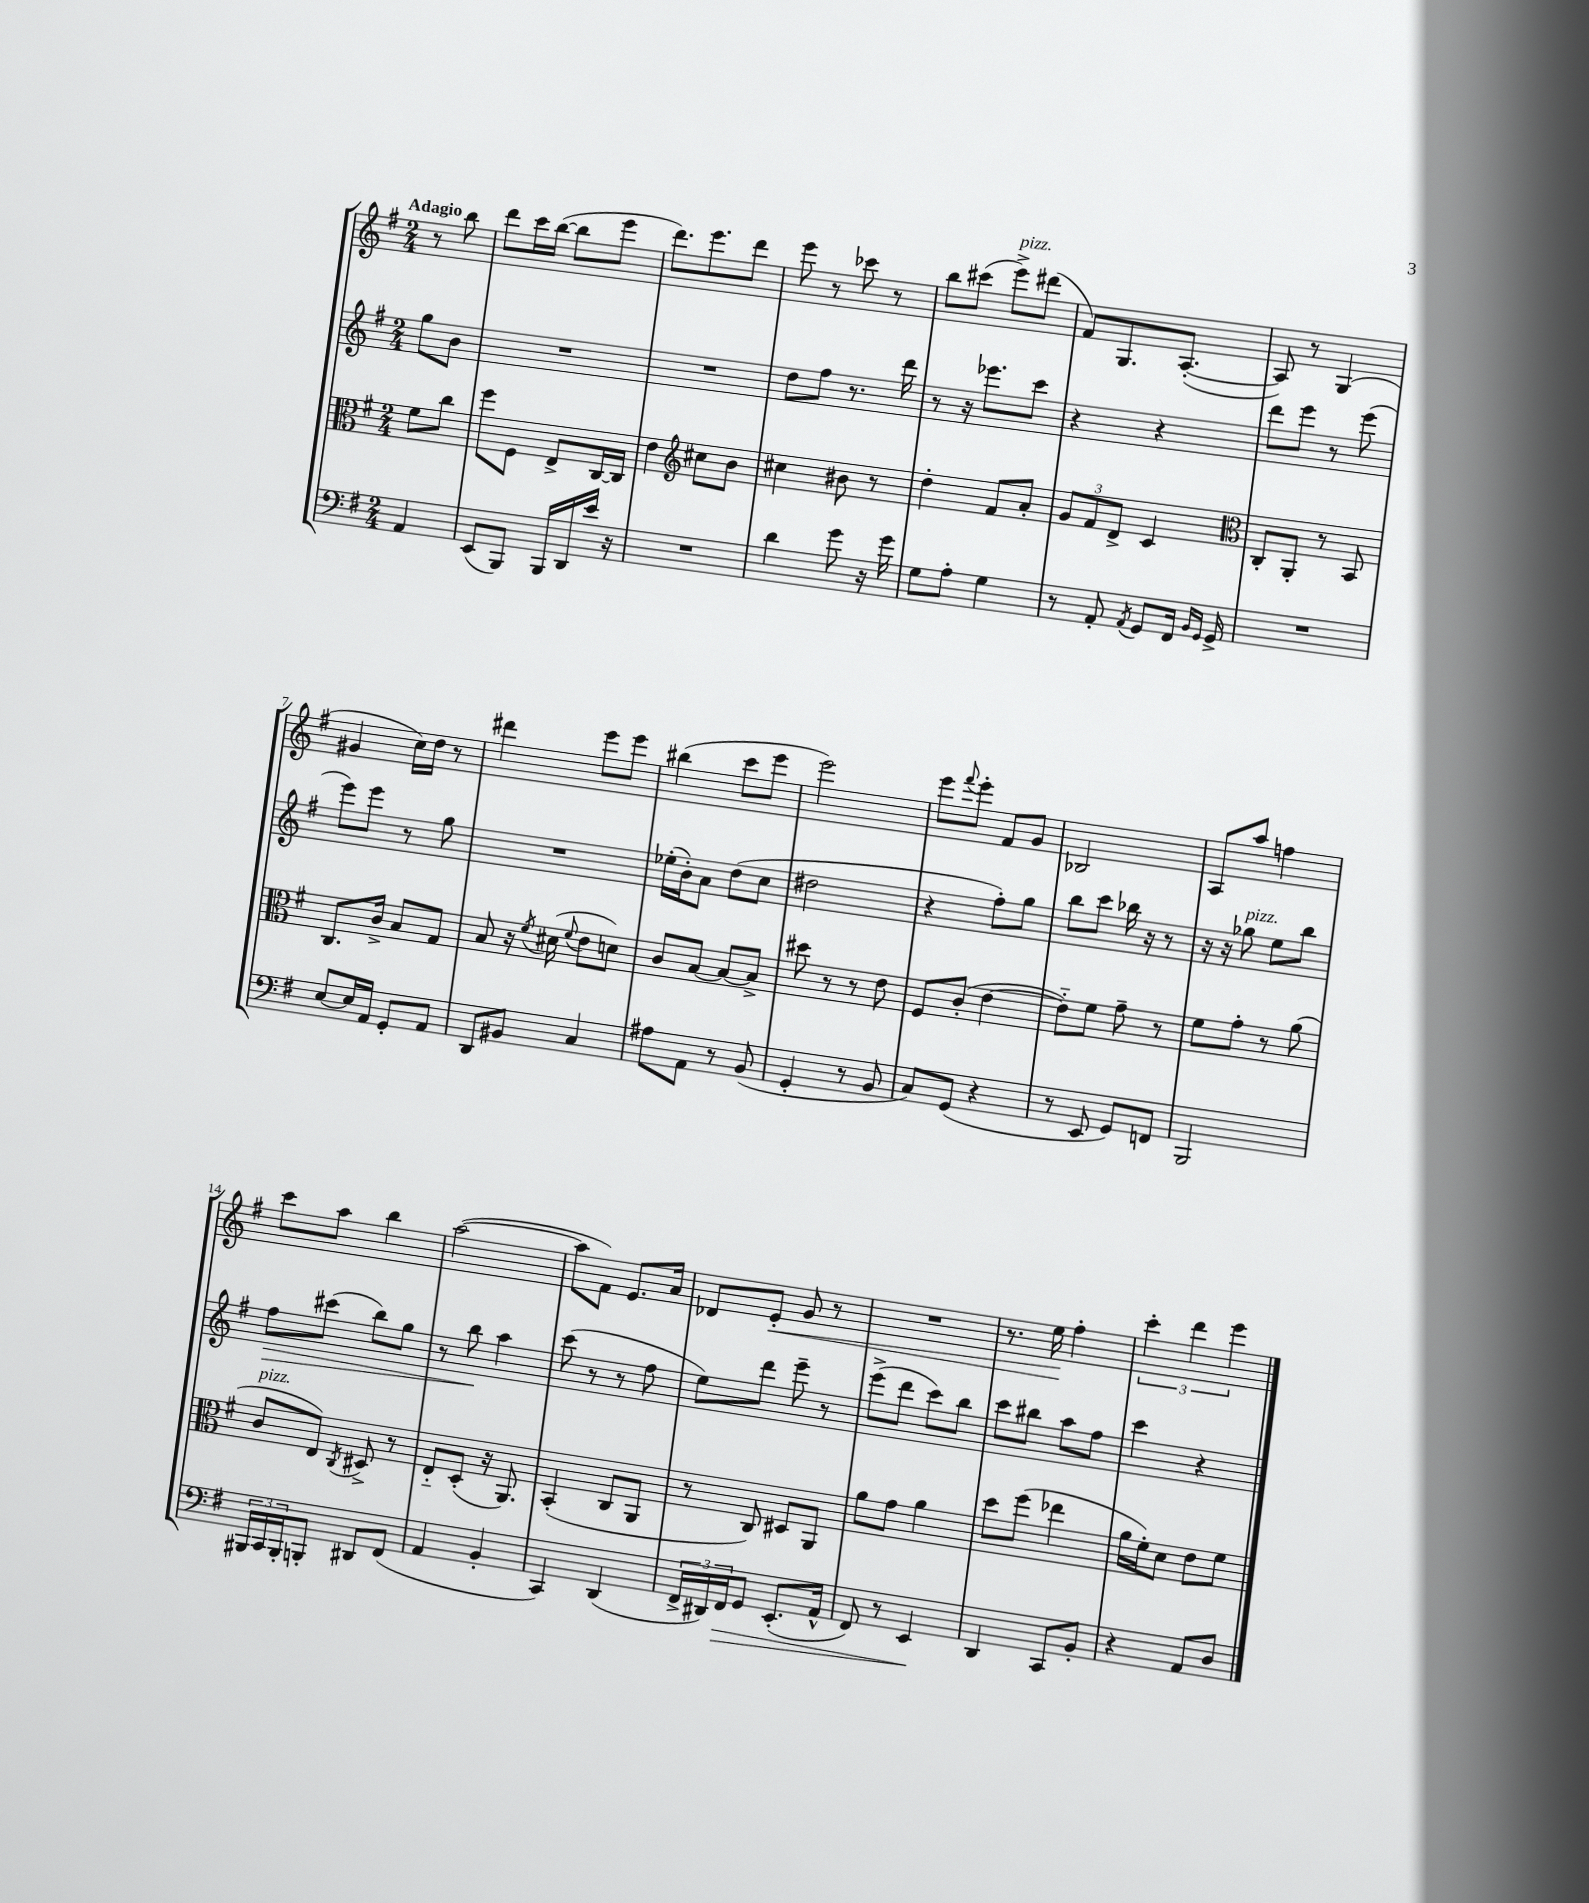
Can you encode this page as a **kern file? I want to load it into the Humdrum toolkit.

**kern	**kern	**kern	**kern
*staff4	*staff3	*staff2	*staff1
*clefF4	*clefC3	*clefG2	*clefG2
*k[f#]	*k[f#]	*k[f#]	*k[f#]
*M2/4	*M2/4	*M2/4	*M2/4
4AA	8f#	8gg	8r
.	8cc	8b	8bb
=	=	=	=
(8EE	8ff#	2r	8ddd
8BBB)	8F#	.	16ccc
.	.	.	([16bb
16BBB	8E^	.	8bb]
16DD	.	.	.
16e	[16C	.	8eee
16r	16C]	.	.
=	=	=	=
2r	4e	2r	8.ddd)
.	.	.	8.eee
*	*clefG2	*	*
.	8cc#	.	.
.	8b	.	8ddd
=	=	=	=
4d	4cc#	8dd	8eee
.	.	8ff#	8r
8g	8b#	8.r	8ccc-
16r	8r	.	8r
16g	.	16ddd	.
=	=	=	=
8G	4dd'	8r	8bb
8A'	.	16r	(8ccc#
.	.	8.eee-	.
4G	8f#	.	8eee^)
.	8a'	8ccc	(8ddd#
=	=	=	=
8r	12g	4r	8f#)
.	12f#	.	.
8AA'	.	.	8.G
.	12d^	.	.
8qAA	.	.	.
8GG	4c	4r	.
.	.	.	([8.A'
16FF#	.	.	.
16qqBB	.	.	.
16qqGG	.	.	.
16GG^	.	.	.
=	=	=	=
*	*clefC3	*	*
2r	8C'	8ddd	8A])
.	8AA'	8eee	8r
.	8r	8r	(4G
.	8BB	(8eee	.
=	=	=	=
[8E	8.C	8eee)	4g#
16E]	.	8eee	.
16AA	16c^	.	.
8GG'	8B	8r	16cc)
.	.	.	16dd
8AA	8G	8gg	8r
=	=	=	=
8DD	8B	2r	4ddd#
8BB#	16r	.	.
.	8qf#	.	.
.	(16d#	.	.
.	8qqf#	.	.
4C	8e	.	8eee
.	8d)	.	8eee
=	=	=	=
8A#	8c	(16ee-'	(4bb#
.	.	16b')	.
8AA	[8B	8a	.
8r	8B_	(8dd	8ccc
(8BB	8B^]	8cc	8eee
=	=	=	=
4GG'	8dd#	2dd#	2eee)
.	8r	.	.
8r	8r	.	.
8BB	8e	.	.
=	=	=	=
8C)	8F#	4r	8eee
.	.	.	8qqfff#
(8GG	(8c'	.	8eee'
4r	[4e	8ff#')	8f#
.	.	8gg	8g
=	=	=	=
8r	8e'~])	8bb	2B-
8EE	8f#	8ccc	.
8GG)	8g~	16bb-	.
.	.	16r	.
8FF	8r	8r	.
=	=	=	=
2BBB	8f#	16r	8A
.	.	16r	.
.	8g'	8gg-	8aa
.	8r	8ee	4ff
.	(8a	8bb	.
=	=	=	=
24BBB#	8c	8ff#	8ccc
24CC	.	.	.
24BBB#'	.	.	.
8BBB'	8E)	(8ccc#	8aa
.	8qC	.	.
8DD#	8D#^	8bb)	4bb
(8FF#	8r	8gg	.
=	=	=	=
4AA	8E'~	8r	([2aa
.	(8D'	8bb	.
4BB'	16r	4aa	.
.	8.AA)	.	.
=	=	=	=
4CC)	(4BB'	(8ccc	8aa]
.	.	8r	8f#)
(4DD	8C	8r	8.e
.	8AA	8ff#	.
.	.	.	16a
=	=	=	=
24FF#^	8r	8ee)	8d-
24DD#)	.	.	.
24FF#	.	.	.
8GG	8C)	8ddd	8e'
(8.EE'	8D#	8eee~	8g
.	8AA	8r	8r
16AA^^	.	.	.
=	=	=	=
8FF#)	8a	(8eee^	2r
8r	8g	8ddd	.
4EE	4a	8ccc)	.
.	.	8bb	.
=	=	=	=
4DD	8dd	8ccc	8.r
.	(8ff#	8bb#	.
.	.	.	16ee
8CC	4ee-	8aa	4ff#'
8BB'	.	8ff#	.
=	=	=	=
4r	16a	4ccc	6ccc'
.	16f#')	.	.
.	8d	.	.
.	.	.	6ddd
8AA	8e	4r	.
.	.	.	6eee
8D	8f#	.	.
==	==	==	==
*-	*-	*-	*-
